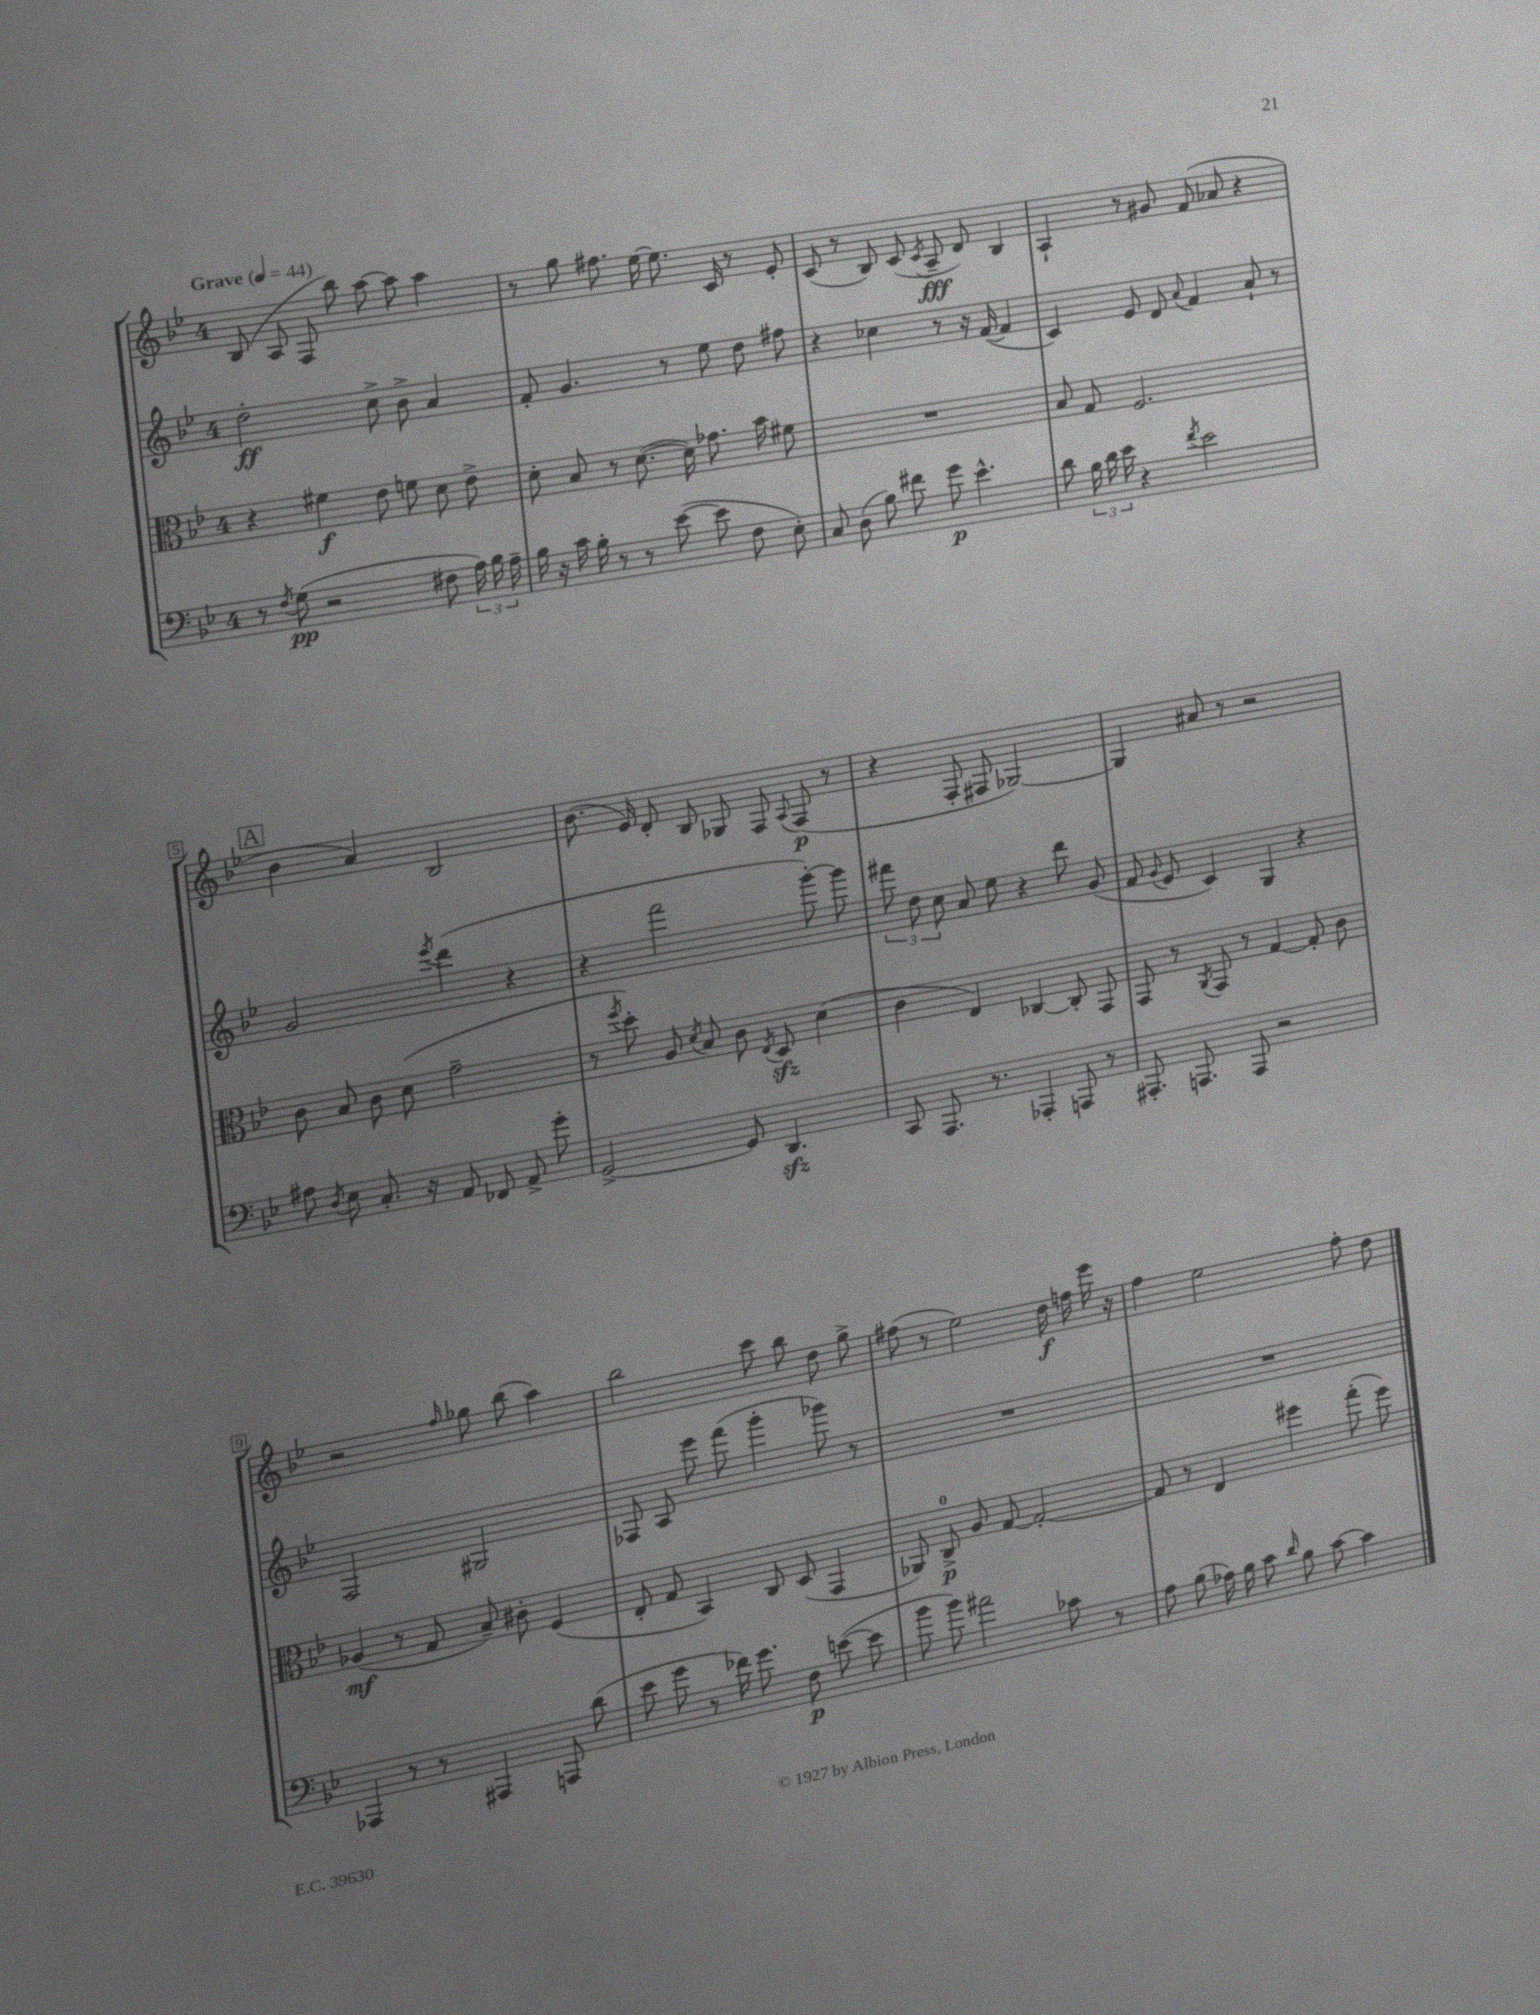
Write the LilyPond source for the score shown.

<<
\new StaffGroup <<
\new Staff = "s0" {
    \clef treble \key bes \major \once \override Staff.TimeSignature.style = #'single-digit \time 4/4 \tempo "Grave" 4 = 44
    \autoBeamOff bes8( a8 f8 bes''8) a''8~ a''8 a''4 |
    r8 g''8 fis''8. ees''16~ ees''8. c'16 r8 ees'8-. |
    c'8( r8 bes8) c'8( \acciaccatura { c'8 } a8--\fff d'8) bes4 |
    a4-! r8 gis'8 f'8( aes'8 r4 |
    \mark \markup { \box "A" } bes'4 a'4) bes2 |
    bes'8.( ees'16) d'8-. bes8 ges8 f8 \appoggiatura { a8 } f8\p( r8 |
    r4 f8-. fis8 ges2~) |
    ges4 ais'8 r8 r2 |
    r2 \grace { f''16 } ges''8 bes''8( a''4) |
    bes''2 c'''8 bes''8 d''8 g''8-> |
    fis''8( r8 ees''2) d''16\f f''16 ees'''16 r16 |
    f''4 ees''2 f''8-. d''8 \bar "|." |
}
\new Staff = "s1" {
    \clef treble \key bes \major \once \override Staff.TimeSignature.style = #'single-digit \time 4/4
    \autoBeamOff d''2-.\ff c''8-> bes'8-> a'4 |
    f'8-. g'4. r8 ees''8 d''8 fis''8 |
    r4 ces''4 r8 r16 f'16~( f'4 |
    c'4) ees'8 d'8 \appoggiatura { a'8 } f'4 a'8-! r8 |
    \mark \markup { \box "A" } g'2 \acciaccatura { ees'''8 } d'''4( r4 |
    r4 f'''2 g'''8~-.) g'''8 |
    \tuplet 3/2 { fis'''8 d''8 c''8 } a'8 ees''8 r4 d'''8 g'8( |
    f'8 \appoggiatura { g'8 } ees'8 c'4) g4 r4 |
    f2 gis2 |
    fes8 a8 ees'''8 f'''8( g'''4-. ges'''8) r8 |
    R1 |
    R1 \bar "|." |
}
\new Staff = "s2" {
    \clef alto \key bes \major \once \override Staff.TimeSignature.style = #'single-digit \time 4/4
    \autoBeamOff r4 fis'4\f ees'8 f'8 d'8 ees'8-> |
    d'8-. bes8 r8 d'8.~( d'16) ges'8. bes'16 fis'8 |
    R1 |
    bes8 g8 f2. |
    \mark \markup { \box "A" } c'8 bes8 c'8 d'8( g'2-- |
    r8 \acciaccatura { f''8 } d''8-.) a8 \acciaccatura { d'8 } bes8 c'8 \acciaccatura { ees8 } d8\sfz d'4( |
    c'4 ees4) ces4~ ces8-. g,8 |
    g,8 r8 \acciaccatura { a,8 } g,8 r8 g4~ g8-. c'8 |
    aes4\mf( r8 g8 bes8--) cis'8-. f4( |
    ees8-. g8 bes,4) c8 d8( g,4 |
    aes,8) c8-0->\p a8 g8~ g2~-. |
    g8 r8 ees4 fis''4 g''8-.( fis''8) \bar "|." |
}
\new Staff = "s3" {
    \clef bass \key bes \major \once \override Staff.TimeSignature.style = #'single-digit \time 4/4
    \autoBeamOff r8 \acciaccatura { f8 } g8\pp( r2 fis8 \tuplet 3/2 { a16) bes16 a16-- } |
    bes16 r16 c'16 bes16-. r8 r8 ees'8~( ees'8 f8 ees8-.) |
    c8 d8( bes8) fis'8 g'8\p ees'4.-^ |
    d'8 \tuplet 3/2 { bes16 d'16 ees'16 } r4 \acciaccatura { f'8 } ees'2 |
    \mark \markup { \box "A" } ais8 \acciaccatura { d8 } ees8 c8.-. r16 a,8 fes,8 a,8-> g'8-. |
    g,2~-> g,8 d,4.\sfz |
    c,8 a,,8. r8. aes,,4-. a,,8 r8 |
    ais,,8.-. a,,8. a,,8 r2 |
    aes,,4 r8 r8 ais,,4 a,,8 d'8( |
    ees'8 g'8 r8 fes'16) g'8. f8\p e'8~( e'8 |
    bes'8 bes'8) ais'2 ces'8 r8 |
    a8 bes8( aes16) bes16 c'8 \grace { d'16 } bes8 c'8~ c'4 \bar "|." |
}
>>
>>
\layout { \context { \Score \override BarNumber.stencil = #(make-stencil-boxer 0.1 0.3 ly:text-interface::print) } }
